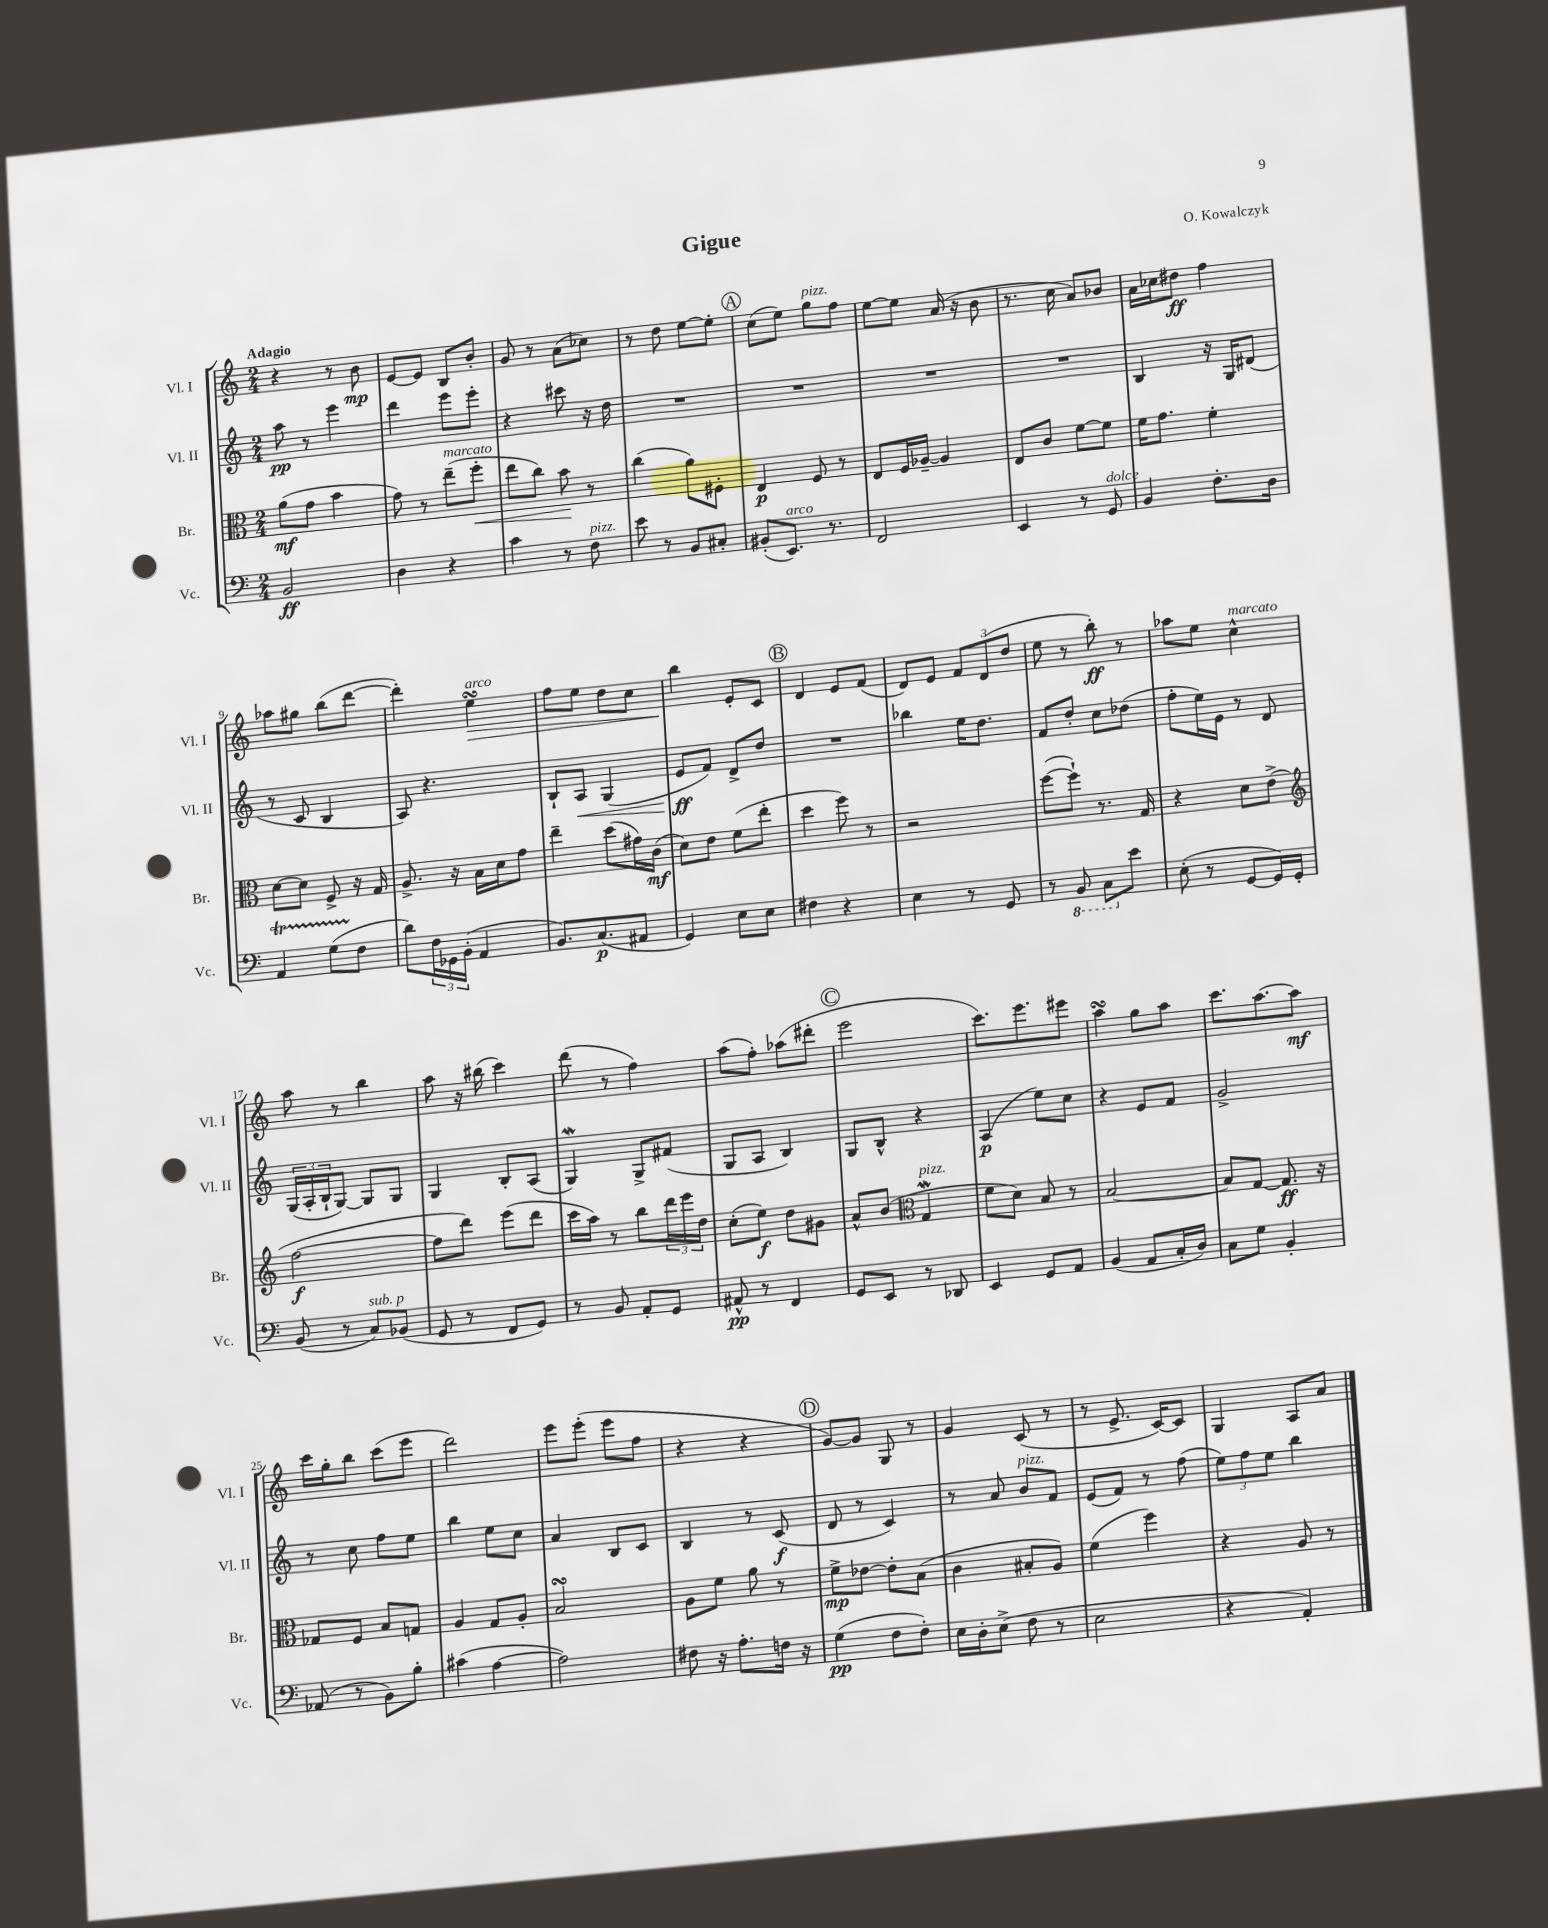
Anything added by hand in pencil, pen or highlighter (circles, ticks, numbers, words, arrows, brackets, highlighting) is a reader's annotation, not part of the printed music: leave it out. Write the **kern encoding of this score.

**kern	**kern	**kern	**kern
*staff4	*staff3	*staff2	*staff1
*clefF4	*clefC3	*clefG2	*clefG2
*k[]	*k[]	*k[]	*k[]
*M2/4	*M2/4	*M2/4	*M2/4
2BB	(8a	8aa	4r
.	8g	8r	.
.	4b	4eee	8r
.	.	.	8b
=	=	=	=
4D	8g)	4ddd	[8e
.	8r	.	8e]
4r	(8ee~	8eee	8B
.	8ff'	8eee'	8b'
=	=	=	=
4c	8ee	4r	8g
.	8cc)	.	8r
8r	8b	8ccc#	(8a
8F	8r	16r	8cc-)
.	.	16dd	.
=	=	=	=
8e	(4cc	2r	8r
8r	.	.	8dd
8BB	8a)	.	[8ee
8C#'	8F#'	.	8ee']
=	=	=	=
(8BB#'	4E	2r	(8cc
8.EE)	.	.	8ee)
.	8F	.	8gg
8.r	.	.	.
.	8r	.	8ff
=	=	=	=
2FF	8E	2r	[8ee
.	16F	.	8ee]
.	[16A-~	.	.
.	4A-]	.	(16a
.	.	.	16r
.	.	.	8b
=	=	=	=
4EE	8E	2r	8.r
.	8c	.	.
.	.	.	16cc
8r	[8f	.	8a)
8GG	8f]	.	8b-
=	=	=	=
4BB	16f	4B	16a
.	8.g	.	16cc-
.	.	.	8dd#
8.F'	4f'	16r	4ff
.	.	16G	.
.	.	(8d#	.
16D	.	.	.
=	=	=	=
4AA	[8d	8r	8aa-
.	8d]	8c	8gg#
(8G	8F^	4B	(8bb
8F	16r	.	[8ddd
.	16G	.	.
=	=	=	=
8d)	8.A^	8A)	4ddd'])
24F	.	4.r	.
24GG-	.	.	.
.	16r	.	.
(24BB'	.	.	.
4AA	16B	.	4ee
.	16d	.	.
.	8g	.	.
=	=	=	=
8.BB)	4ee~	8B`	8ff
.	.	8A	8ee
(8.C	.	.	.
.	(8dd	(4G	8dd
8AA#	16g#)	.	8cc
.	(16c	.	.
=	=	=	=
4GG)	8d)	8e	4bb
.	8e	8f)	.
8E	(8f	8d^	8e'
8E	8ee'	8dd	8c
=	=	=	=
4F#	4dd	2r	4d
4r	8ff)	.	8e
.	8r	.	(8f
=	=	=	=
4E	2r	4bb-	8d)
.	.	.	8e
8r	.	16ee	12f
.	.	8.dd	.
.	.	.	(12d
8GG	.	.	.
.	.	.	12dd
=	=	=	=
8r	([8ff	8f	8ee
8BBB	8ff`])	8dd'	8r
8CC	8.r	8cc	8bb')
8e	.	(8dd-	8r
.	16G	.	.
=	=	=	=
(8E'	4r	8ff'	8aa-
8r	.	16ee)	8ee
.	.	16e	.
[8GG	8d	8r	4cc^^
16GG])	(8e^	8d	.
16GG'	.	.	.
=	=	=	=
*	*clefG2	*	*
(8BB	[2ff	(24G	8aa
.	.	24A'	.
.	.	24B`	.
8r	.	[8G)	8r
8C)	.	8G]	4bb
(8BB-	.	8G	.
=	=	=	=
8GG	8ff]	4G	8aa
8r	8ddd)	.	16r
.	.	.	(16bb#
8FF	(8eee	8B'	4ccc)
8GG)	8ddd	(8A	.
=	=	=	=
8r	16ccc	4G)	(8ddd
.	16aa)	.	.
8BB	8r	.	8r
8AA'	8bb	8G^	4ff)
8GG	24ddd	(8f#	.
.	24eee	.	.
.	24dd	.	.
=	=	=	=
8AA#^^	(8cc'	8G	(8aa
8r	8ee)	8A	8ff')
4FF	8dd	4B)	(8aa-
.	8g#	.	8ddd#'
=	=	=	=
8GG	8a^^	8G	2eee
8EE	(8b	8B^^	.
*	*clefC3	*	*
8r	4G	4r	.
8DD-	.	.	.
=	=	=	=
4EE	8f	(4A	8.ccc)
.	8d)	.	.
.	.	.	8.eee
8GG	8B	8ee)	.
8AA	8r	8cc	8eee#
=	=	=	=
(4BB	[2B	4r	4aa
8AA	.	8e	8gg
16C'	.	8f	8aa
16D)	.	.	.
=	=	=	=
8C	8B]	2g^	8.ccc
8G	[8G	.	.
.	.	.	[8.aa
4BB'	8.G]	.	.
.	.	.	8aa]
.	16r	.	.
=	=	=	=
(8AA-	8G-	8r	16ccc
.	.	.	16gg'
8r	8F	8cc	8bb
8BB)	8B	8ff	(8ccc
8B'	8G	8ee	8eee
=	=	=	=
(4c#	4A	4bb	2ddd)
[4A	8G	8ee	.
.	8A'	8cc	.
=	=	=	=
2A])	2B	4a	8eee
.	.	.	(8eee'
.	.	8B	8eee
.	.	8c	8ff
=	=	=	=
8F#	8A	4B	4r
16r	8f	.	.
8.A'	.	.	.
.	8a	8r	4r
16F	8r	(8c	.
16r	.	.	.
=	=	=	=
(4G	8f^	8d	[8g)
.	[8e-	8r	8g]
8F	8e-']	4c)	8G
8F')	(8B	.	8r
=	=	=	=
16E	4c	8r	4g
16D'	.	.	.
(8E^	.	8a	.
8F	8B#'	8b	(8c
8r	8A)	8f	8r
=	=	=	=
2E	(4f	(8e	8r
.	.	8f)	8.e^
.	4ff)	8r	.
.	.	.	[16c)
.	.	(8ff	8c]
=	=	=	=
4r	4r	12ee)	4G
.	.	12ff	.
.	.	12ee	.
4AA')	8A	4bb	8A
.	8r	.	8a
==	==	==	==
*-	*-	*-	*-
